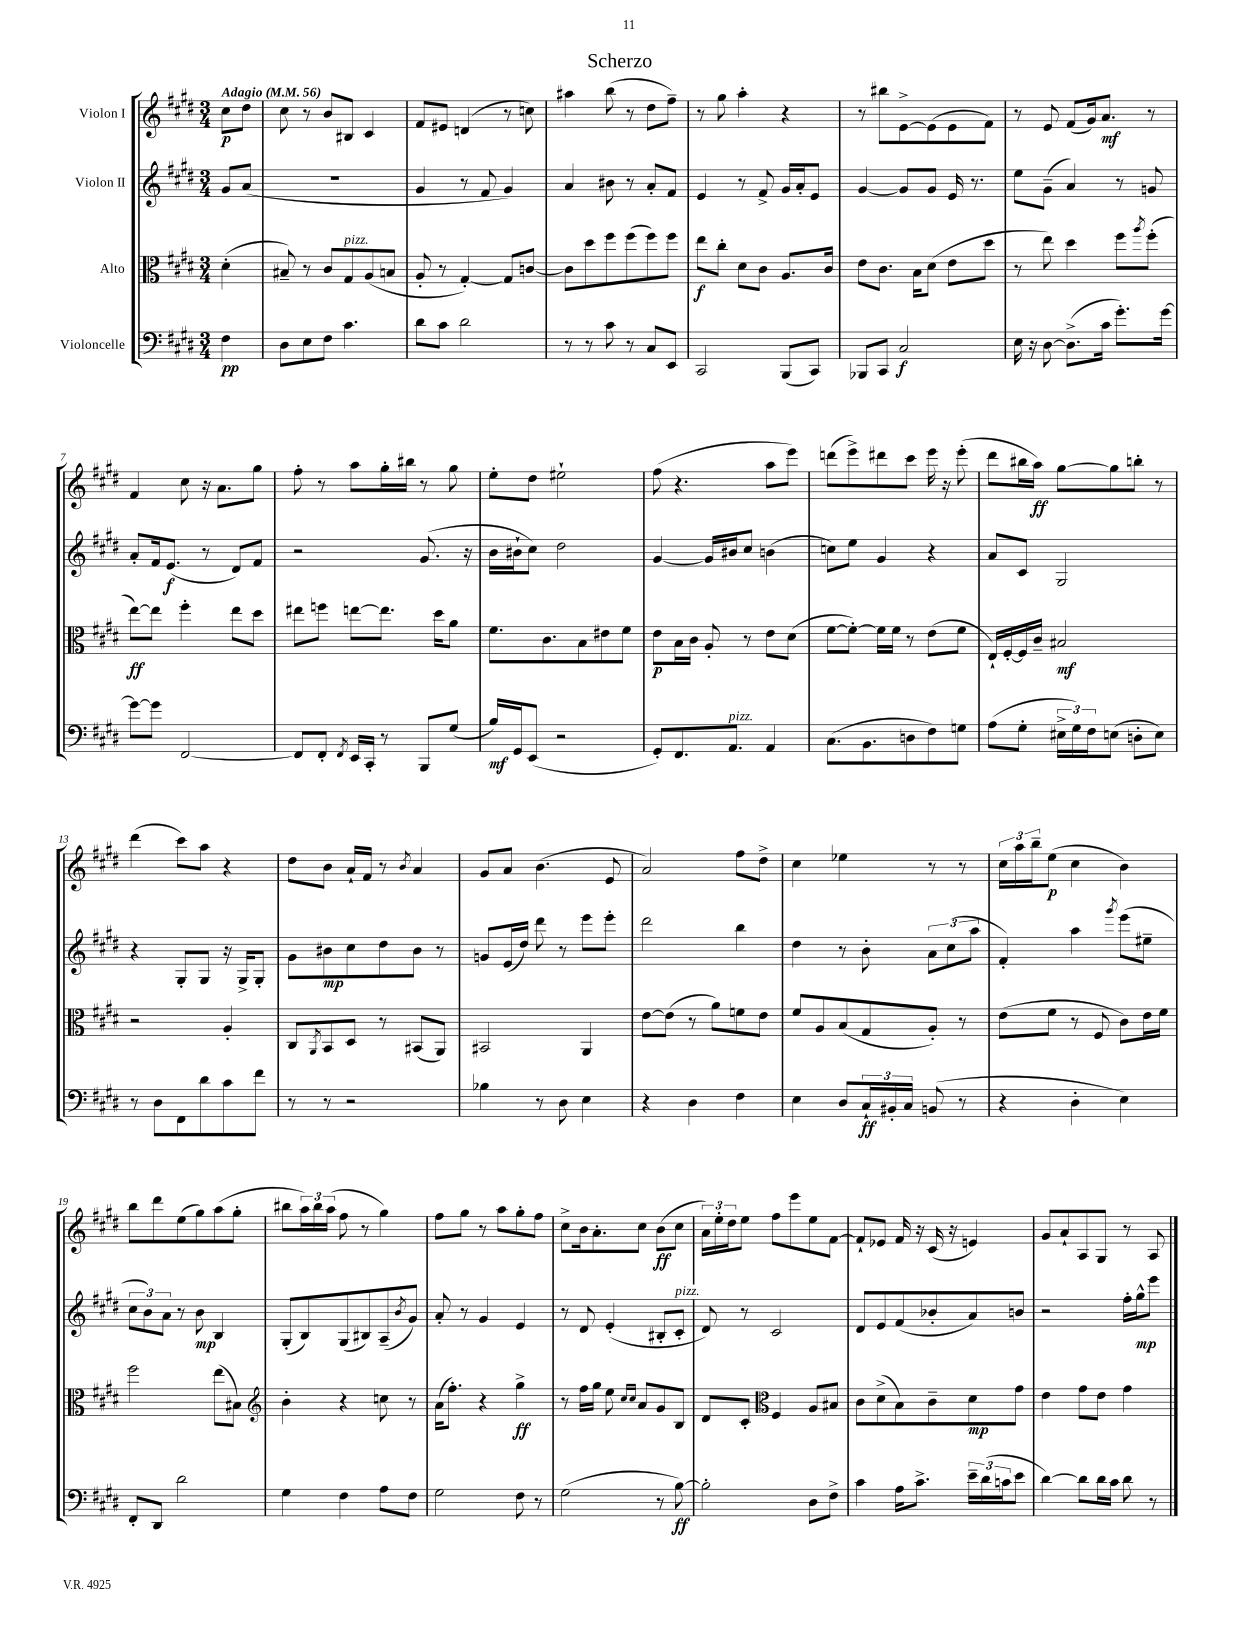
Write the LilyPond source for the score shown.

\header { title = "Scherzo" }
<<
\new StaffGroup <<
\new Staff = "s0" \with { instrumentName = "Violon I" } {
    \clef treble \key e \major \numericTimeSignature \time 3/4 \partial 4 \tempo "Adagio" 4 = 56
    cis''8\p dis''8 |
    cis''8 r8 b'8 bis8 cis'4 |
    fis'8 eis'8 d'4( r8 c''8) |
    ais''4 b''8( r8 dis''8 fis''8--) |
    r8 gis''8 a''4-. r4 |
    r8 bis''8 e'8~-> e'8( e'8 fis'8) |
    r8 e'8 fis'8( gis'16) a'8.\mf r8 |
    fis'4 cis''8 r16 a'8. gis''8 |
    fis''8-. r8 a''8 gis''16-. bis''16 r8 gis''8 |
    e''8-. dis''8 eis''2-! |
    fis''8( r4. a''8 e'''8) |
    d'''8( e'''8->) dis'''8 cis'''8 e'''16 r16 e'''8-.( |
    dis'''8 bis''16 a''16\ff) gis''8~ gis''8 b''8-. r8 |
    dis'''4( cis'''8) a''8 r4 |
    dis''8 b'8 a'16-! fis'16 r8 \acciaccatura { b'8 } a'4 |
    gis'8 a'8 b'4.( e'8 |
    a'2) fis''8 dis''8-> |
    cis''4 ees''4 r8 r8 |
    \tuplet 3/2 { cis''16 a''16 b''16-- } e''8\p( cis''4 b'4) |
    b''8 dis'''8 e''8( gis''8) a''8( gis''8-. |
    bis''8 \tuplet 3/2 { a''16) bis''16 a''16( } fis''8 r8 gis''4) |
    fis''8 gis''8 r8 a''8 gis''8-. fis''8 |
    cis''8-> b'16 a'8.-. cis''8 b'8\ff( cis''8 |
    \tuplet 3/2 { a'16) e''16-. dis''16 } e''8 fis''8 e'''8 e''8 fis'8~ |
    fis'8-! ees'8 fis'16 r16 cis'16( r16 e'4) |
    gis'8 a'8-! a8 gis8 r8 a8 \bar "|." |
}
\new Staff = "s1" \with { instrumentName = "Violon II" } {
    \clef treble \key e \major \numericTimeSignature \time 3/4 \partial 4
    gis'8 a'8( |
    R2. |
    gis'4 r8 fis'8 gis'4) |
    a'4 bis'8 r8 a'8-. fis'8 |
    e'4 r8 fis'8-> gis'16 a'16-. e'8 |
    gis'4~ gis'8 gis'8 e'16 r8. |
    e''8 gis'8--( a'4) r8 g'8 |
    a'8-. fis'16 e'8.\f( r8 dis'8) fis'8 |
    r2 gis'8.( r16 |
    b'16 bis'16-! cis''8) dis''2 |
    gis'4~ gis'16 bis'16 cis''8 b'4( |
    c''8) e''8 gis'4 r4 |
    a'8 cis'8 gis2 |
    r4 gis8-. gis8 r16 gis16-> gis8-. |
    gis'8 bis'8\mp cis''8 dis''8 bis'8 r8 |
    g'8 e'16( dis''16) dis'''8 r8 e'''8 e'''8-. |
    dis'''2 b''4 |
    dis''4 r8 b'8-. \tuplet 3/2 { a'8 cis''8( a''8 } |
    fis'4-.) a''4 \acciaccatura { gis'''8 } e'''8( eis''8-- |
    \tuplet 3/2 { cis''8 b'8) a'8 } r8 b'8\mp b4 |
    gis8-.( b8) gis8( bis8) a8--( \acciaccatura { b'8 } gis'8) |
    a'8-. r8 gis'4 e'4 |
    r8 dis'8 e'4-.( bis8-. cis'8-.^\markup { \italic "pizz." } |
    dis'8) r8 cis'2 |
    dis'8 e'8 fis'8( bes'8-. a'8) b'8 |
    r2 fis''16-. gis''16-^\mp e'''8 \bar "|." |
}
\new Staff = "s2" \with { instrumentName = "Alto" } {
    \clef alto \key e \major \numericTimeSignature \time 3/4 \partial 4
    dis'4-.( |
    bis8--) r8 cis'8 gis8^\markup { \italic "pizz." } a8( b8 |
    a8-. r8 gis4~-.) gis8 c'8~ |
    c'8 dis''8 fis''8 fis''8( fis''8) fis''8 |
    e''8\f cis''8-. dis'8 cis'8 a8. cis'16 |
    e'8 cis'8. b16 dis'8( e'8 dis''8 |
    r8 e''8) dis''4 fis''8 \acciaccatura { a''8 } fis''8-.( |
    e''8~\ff) e''8 fis''4-. e''8 dis''8 |
    eis''8 f''8 e''8~ e''8. dis''16 a'8 |
    fis'8. cis'8. b8 eis'8 fis'8 |
    e'8\p b16 cis'16 a8-. r8 e'8 dis'8( |
    fis'8~ fis'8~-.) fis'16 fis'16 r8 e'8( fis'8 |
    e16-!) fis16~-. fis16 cis'16-- bis2\mf |
    r2 a4-. |
    cis8 \acciaccatura { a,8 } b,8 dis8 r8 bis,8( a,8) |
    bis,2 a,4 |
    e'8~ e'8( r8 a'8) f'8 e'8 |
    fis'8 a8 b8( gis8 a8-.) r8 |
    e'8( fis'8 r8 fis8 cis'8) e'16 fis'16 |
    fis''2 e''8( bis8) |
    \clef treble b'4-. r4 c''8 r8 |
    a'16( fis''8.-.) r4 gis''4->\ff |
    r8 fis''16 gis''16 e''8 \grace { cis''16 cis''16 } a'8 gis'8 b8 |
    dis'8 cis'8-. \clef alto fis4 a8 bis8 |
    cis'8 dis'8->( b8) cis'8-- dis'8\mp gis'8 |
    e'4 gis'8 e'8 gis'4 \bar "|." |
}
\new Staff = "s3" \with { instrumentName = "Violoncelle" } {
    \clef bass \key e \major \numericTimeSignature \time 3/4 \partial 4
    fis4\pp |
    dis8 e8 fis8 cis'4. |
    dis'8 cis'8 dis'2 |
    r8 r8 cis'8 r8 cis8 e,8 |
    cis,2 b,,8( cis,8) |
    bes,,8 cis,8 cis2\f |
    e16 r16 dis8~ dis8.->( cis'16 gis'8.-.) gis'16~ |
    gis'8~ gis'8 fis,2~ |
    fis,8 fis,8-. \acciaccatura { fis,8 } e,16 cis,16-. r8 b,,8 gis8( |
    b16\mf) gis,16 e,8( r2 |
    gis,8-.) fis,8. a,8.^\markup { \italic "pizz." } a,4 |
    cis8.( b,8. d8 fis8) g8 |
    a8( gis8-. \tuplet 3/2 { eis16-> gis16) fis16 } e8( d8-. e8) |
    r8 dis8 fis,8 dis'8 cis'8 fis'8 |
    r8 r8 r2 |
    bes4 r8 dis8 e4 |
    r4 dis4 fis4 |
    e4 dis8 \tuplet 3/2 { cis16-!\ff bis,16-. cis16 } b,8( r8 |
    r4 dis4-. e4) |
    fis,8-. dis,8 dis'2 |
    gis4 fis4 a8 fis8 |
    gis2 fis8 r8 |
    gis2( r8 b8~\ff) |
    b2-. dis8 fis8-> |
    cis'4 a16 cis'8.-> \tuplet 3/2 { e'16-- dis'16( c'16 } e'8 |
    dis'4~) dis'8 dis'16 cis'16 dis'8 r8 \bar "|." |
}
>>
>>
